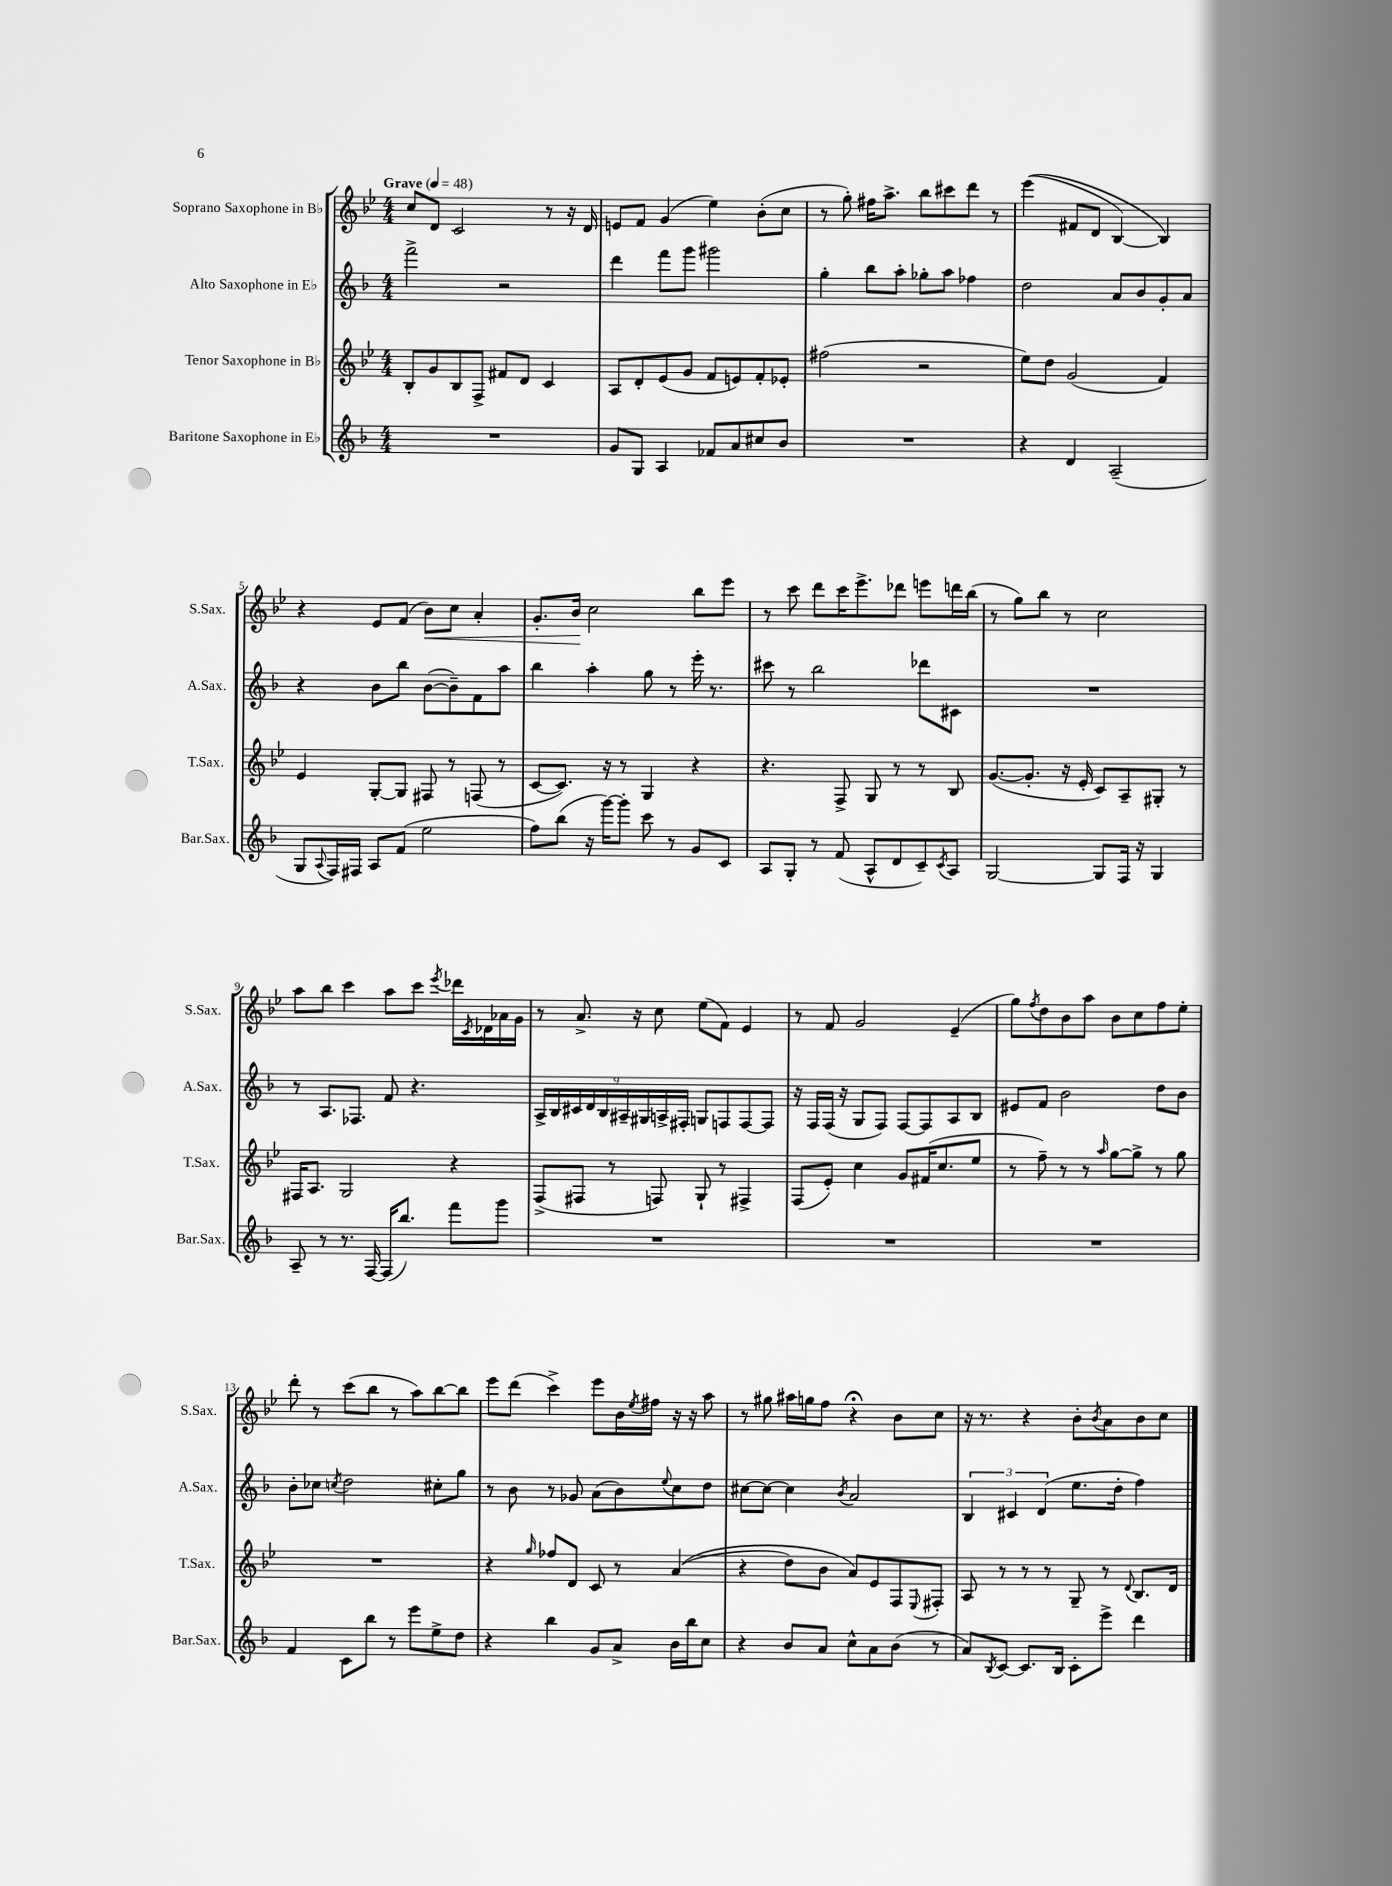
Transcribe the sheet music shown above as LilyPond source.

<<
\new StaffGroup <<
\new Staff = "s0" \with { instrumentName = "Soprano Saxophone in Bb" shortInstrumentName = "S.Sax." } {
    \clef treble \key bes \major \numericTimeSignature \time 4/4 \tempo "Grave" 4 = 48
    c''8 d'8 c'2 r8 r16 d'16 |
    e'8 f'8 g'4( ees''4) bes'8-.( c''8 |
    r8 g''8-.) fis''16 a''8.-> bes''8 cis'''8 d'''8 r8 |
    ees'''4(\( fis'8 d'8 bes4~) bes4\) |
    r4 ees'8 f'8( bes'8\<) c''8 a'4-. |
    g'8.-. bes'16\! c''2 bes''8 ees'''8 |
    r8 c'''8 d'''8 c'''16 ees'''8.-> des'''8 e'''8 d'''16 bes''16( |
    r8 g''8) bes''8 r8 c''2 |
    a''8 bes''8 c'''4 a''8 c'''8 \acciaccatura { ees'''8 } des'''16 \acciaccatura { c'8 } des'16 aes'16 g'16 |
    r8 a'8.-> r16 c''8 ees''8( f'8) ees'4 |
    r8 f'8 g'2 ees'4--( |
    g''8) \acciaccatura { f''8 } d''8 bes'8 a''8 bes'8 c''8 f''8 ees''8-. |
    d'''8-. r8 c'''8( bes''8 r8 a''8) bes''8~ bes''8 |
    ees'''8 d'''8( c'''4->) ees'''8 bes'16 \acciaccatura { ees''8 } fis''16 r16 r16 a''8 |
    r8 gis''8 ais''16 g''16 f''8 r4\fermata bes'8 c''8 |
    r16 r8. r4 bes'8-. \acciaccatura { bes'8 } a'8 bes'8 c''8 \bar "|." |
}
\new Staff = "s1" \with { instrumentName = "Alto Saxophone in Eb" shortInstrumentName = "A.Sax." } {
    \clef treble \key f \major \numericTimeSignature \time 4/4
    f'''2-> r2 |
    d'''4 f'''8 g'''8 gis'''2 |
    g''4-. bes''8 a''8-. ges''8-. a''8 fes''4 |
    d''2 a'8 bes'8 g'8-. a'8 |
    r4 bes'8 bes''8 bes'8~( bes'8--) f'8 a''8 |
    bes''4 a''4-. g''8 r8 e'''16-. r8. |
    cis'''8 r8 bes''2 des'''8 cis'8 |
    R1 |
    r8 a8. fes8. f'8 r4. |
    \tuplet 9/8 { a16-> bes16 cis'16 d'16 bes16 ais16-- gis16 a16-> fis16-. } g8 f8 f8~ f8 |
    r16 f16 f16( r16 g8 f8) f8~ f8 a8 bes8 |
    eis'8 f'8 bes'2 d''8 bes'8 |
    bes'8-. ces''8 \acciaccatura { c''8 } d''2 cis''8-. g''8 |
    r8 bes'8 r8 ges'8 a'8( bes'8) \appoggiatura { e''8 } c''8 d''8 |
    cis''8~ cis''8~ cis''4 \acciaccatura { bes'8 } a'2 |
    \tuplet 3/2 { bes4 cis'4 d'4( } e''8. d''16-. f''4) \bar "|." |
}
\new Staff = "s2" \with { instrumentName = "Tenor Saxophone in Bb" shortInstrumentName = "T.Sax." } {
    \clef treble \key bes \major \numericTimeSignature \time 4/4
    bes8-. g'8 bes8 f8-> fis'8 d'8 c'4 |
    a8 d'8-. ees'8( g'8 f'8 e'8) f'8-. ees'8-. |
    fis''2( r2 |
    ees''8) d''8 g'2( f'4) |
    ees'4 g8~-. g8 fis8 r8 f8( r8 |
    c'8~ c'8.) r16 r8 g4 r4 |
    r4. f8-> g8 r8 r8 bes8 |
    g'8.~( g'8.-. r16 ees'16-. c'8) a8-- gis8-. r8 |
    fis16 a8. g2 r4 |
    f8->( fis8 r8 f8) g8-! r8 fis4-> |
    f8( ees'8-.) c''4 g'8 fis'16( c''8. ees''8 |
    r8 f''8--) r8 r8 \grace { a''16 } g''8~ g''8-> r8 g''8 |
    R1 |
    r4 \grace { g''16 } fes''8 d'8 c'8 r8 a'4(\( |
    r4 d''8) bes'8 a'8\) ees'8 f8 \appoggiatura { ees8 } fis8-. |
    a8 r8 r8 r8 g8-- r8 \appoggiatura { d'8 } bes8. d'16 \bar "|." |
}
\new Staff = "s3" \with { instrumentName = "Baritone Saxophone in Eb" shortInstrumentName = "Bar.Sax." } {
    \clef treble \key f \major \numericTimeSignature \time 4/4
    R1 |
    g'8 g8 a4 fes'8 a'8 cis''8 bes'8 |
    R1 |
    r4 d'4 a2--( |
    g8 \appoggiatura { a8 } f16) fis16 a8 f'8( e''2 |
    f''8) bes''8( r16 g'''16~) g'''8-. c'''8 r8 g'8 c'8 |
    a8 g8-. r8 f'8( a8-^ d'8 c'8--) \acciaccatura { c'8 } a8 |
    g2~ g8 f16 r16 g4 |
    a8-- r8 r8. f16~ f16( bes''8.) f'''8 g'''8 |
    R1 |
    R1 |
    R1 |
    f'4 c'8 bes''8 r8 e'''8 e''8-> d''8 |
    r4 bes''4 g'8 a'8-> bes'16 bes''16 c''8 |
    r4 bes'8 a'8 c''8-^ a'8 bes'8( r8 |
    a'8) \acciaccatura { bes8 } c'8~ c'8. bes16 c'8-. e'''8-> d'''4 \bar "|." |
}
>>
>>
